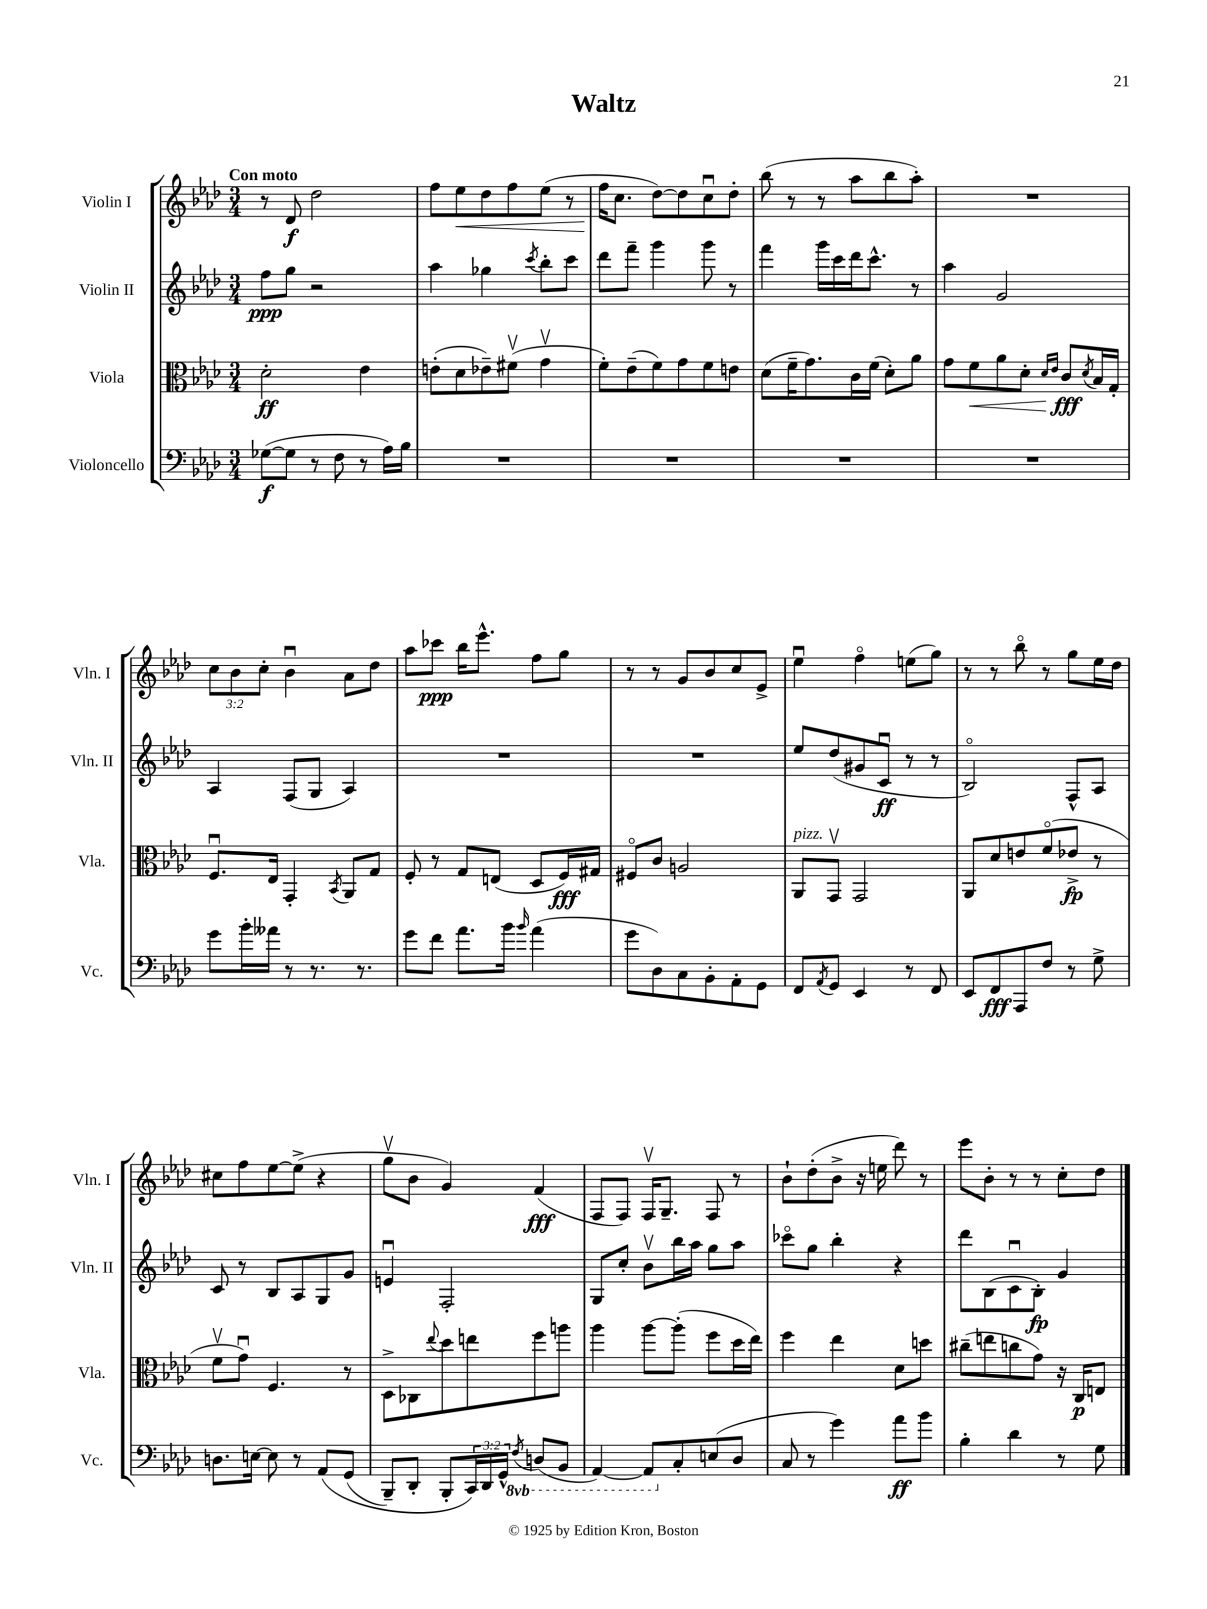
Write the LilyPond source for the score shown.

\header { title = "Waltz" }
<<
\new StaffGroup <<
\new Staff = "s0" \with { instrumentName = "Violin I" shortInstrumentName = "Vln. I" } {
    \clef treble \key aes \major \numericTimeSignature \time 3/4 \override Staff.TupletNumber.text = #tuplet-number::calc-fraction-text \tempo "Con moto"
    r8 des'8\f des''2 |
    f''8 ees''8\< des''8 f''8 ees''8( r8 |
    f''16\! c''8. des''8~) des''8 c''8\downbow des''8-. |
    bes''8( r8 r8 aes''8 bes''8 aes''8-.) |
    R2. |
    \tuplet 3/2 { c''8 bes'8 c''8-. } bes'4\downbow aes'8 des''8 |
    aes''8 ces'''8\ppp bes''16 ees'''8.-^ f''8 g''8 |
    r8 r8 g'8 bes'8 c''8 ees'8-> |
    ees''4\downbow f''4\flageolet e''8( g''8) |
    r8 r8 bes''8\flageolet r8 g''8 ees''16 des''16 |
    cis''8 f''8 ees''8~ ees''8->( r4 |
    g''8\upbow bes'8 g'4) f'4\fff( |
    f8 f8) f16\upbow g8.-- f8 r8 |
    bes'8-! des''8-.( bes'8-> r16 e''16 des'''8) r8 |
    ees'''8 bes'8-. r8 r8 c''8-. des''8 \bar "|." |
}
\new Staff = "s1" \with { instrumentName = "Violin II" shortInstrumentName = "Vln. II" } {
    \clef treble \key aes \major \numericTimeSignature \time 3/4
    f''8\ppp g''8 r2 |
    aes''4 ges''4 \acciaccatura { c'''8 } bes''8-. c'''8 |
    des'''8 f'''8-- g'''4 g'''8 r8 |
    f'''4 g'''16 c'''16 des'''16 c'''8.-^ r8 |
    aes''4 g'2 |
    aes4 f8( g8 aes4) |
    R2. |
    R2. |
    ees''8 des''8( gis'8 c'8\downbow\ff r8 r8 |
    bes2\flageolet) f8-^ aes8 |
    c'8 r8 bes8 aes8 g8 g'8 |
    e'4\downbow f2-. |
    g8 c''8-. bes'8\upbow bes''16 aes''16 g''8 aes''8 |
    ces'''8\flageolet g''8 bes''4-. r4 |
    des'''8 bes8( c'8\downbow bes8-.\fp) g'4 \bar "|." |
}
\new Staff = "s2" \with { instrumentName = "Viola" shortInstrumentName = "Vla." } {
    \clef alto \key aes \major \numericTimeSignature \time 3/4
    des'2-.\ff ees'4 |
    e'8-.( des'8 ees'8--) fis'8\upbow( g'4\upbow |
    f'8-.) ees'8--( f'8) g'8 f'8 e'8 |
    des'8( f'16-- g'8.) c'16 f'16( des'8-.) aes'8 |
    g'8 f'8\< aes'8 des'8-. \grace { des'16 ees'16 } c'8\fff\! \acciaccatura { des'8 } bes16 g16-. |
    f8.\downbow ees16 g,4-. \acciaccatura { bes,8 } aes,8 g8 |
    f8-. r8 g8 e8( des8 f16\fff) gis16 |
    fis8\flageolet c'8 a2 |
    aes,8^\markup { \italic "pizz." } g,8\upbow g,2 |
    aes,8 des'8 e'8 f'8\flageolet( ees'8->\fp r8 |
    f'8\upbow g'8\downbow) f4. r8 |
    des8-> ces8 \appoggiatura { ees''8 } des''8 e''8 f''8 a''8 |
    aes''4 aes''8~ aes''8-.( f''8 des''16 ees''16) |
    f''4 ees''4 des'8 d''8 |
    cis''8--( e''8 c''8 g'8) r16 c16\p e8 \bar "|." |
}
\new Staff = "s3" \with { instrumentName = "Violoncello" shortInstrumentName = "Vc." } {
    \clef bass \key aes \major \numericTimeSignature \time 3/4 \override Staff.TupletNumber.text = #tuplet-number::calc-fraction-text \set Staff.ottavationMarkups = #ottavation-simple-ordinals
    ges8~\f( ges8 r8 f8 r8 aes16) bes16 |
    R2. |
    R2. |
    R2. |
    R2. |
    g'8 bes'16-. aeses'16 r8 r8. r8. |
    g'8 f'8 aes'8. bes'16 \grace { bes'16 } aes'4( |
    g'8 des8) c8 bes,8-. aes,8-. g,8 |
    f,8 \acciaccatura { aes,8 } g,8 ees,4 r8 f,8 |
    ees,8 f,8\fff aes,,8 f8 r8 g8-> |
    d8. e16~ e8 r8 aes,8\( g,8( |
    bes,,8--) des,8-. bes,,8-. \tuplet 3/2 { c,16\) des,16 g,16-^ } \ottava #-1 \acciaccatura { f,8 } d,8( bes,,8 |
    aes,,4~) aes,,8 \ottava #0 c8-. e8( des8 |
    c8 r8 g'4) aes'8\ff bes'8 |
    bes4-. des'4 r8 g8 \bar "|." |
}
>>
>>
\layout { \context { \Score \remove "Bar_number_engraver" } }
